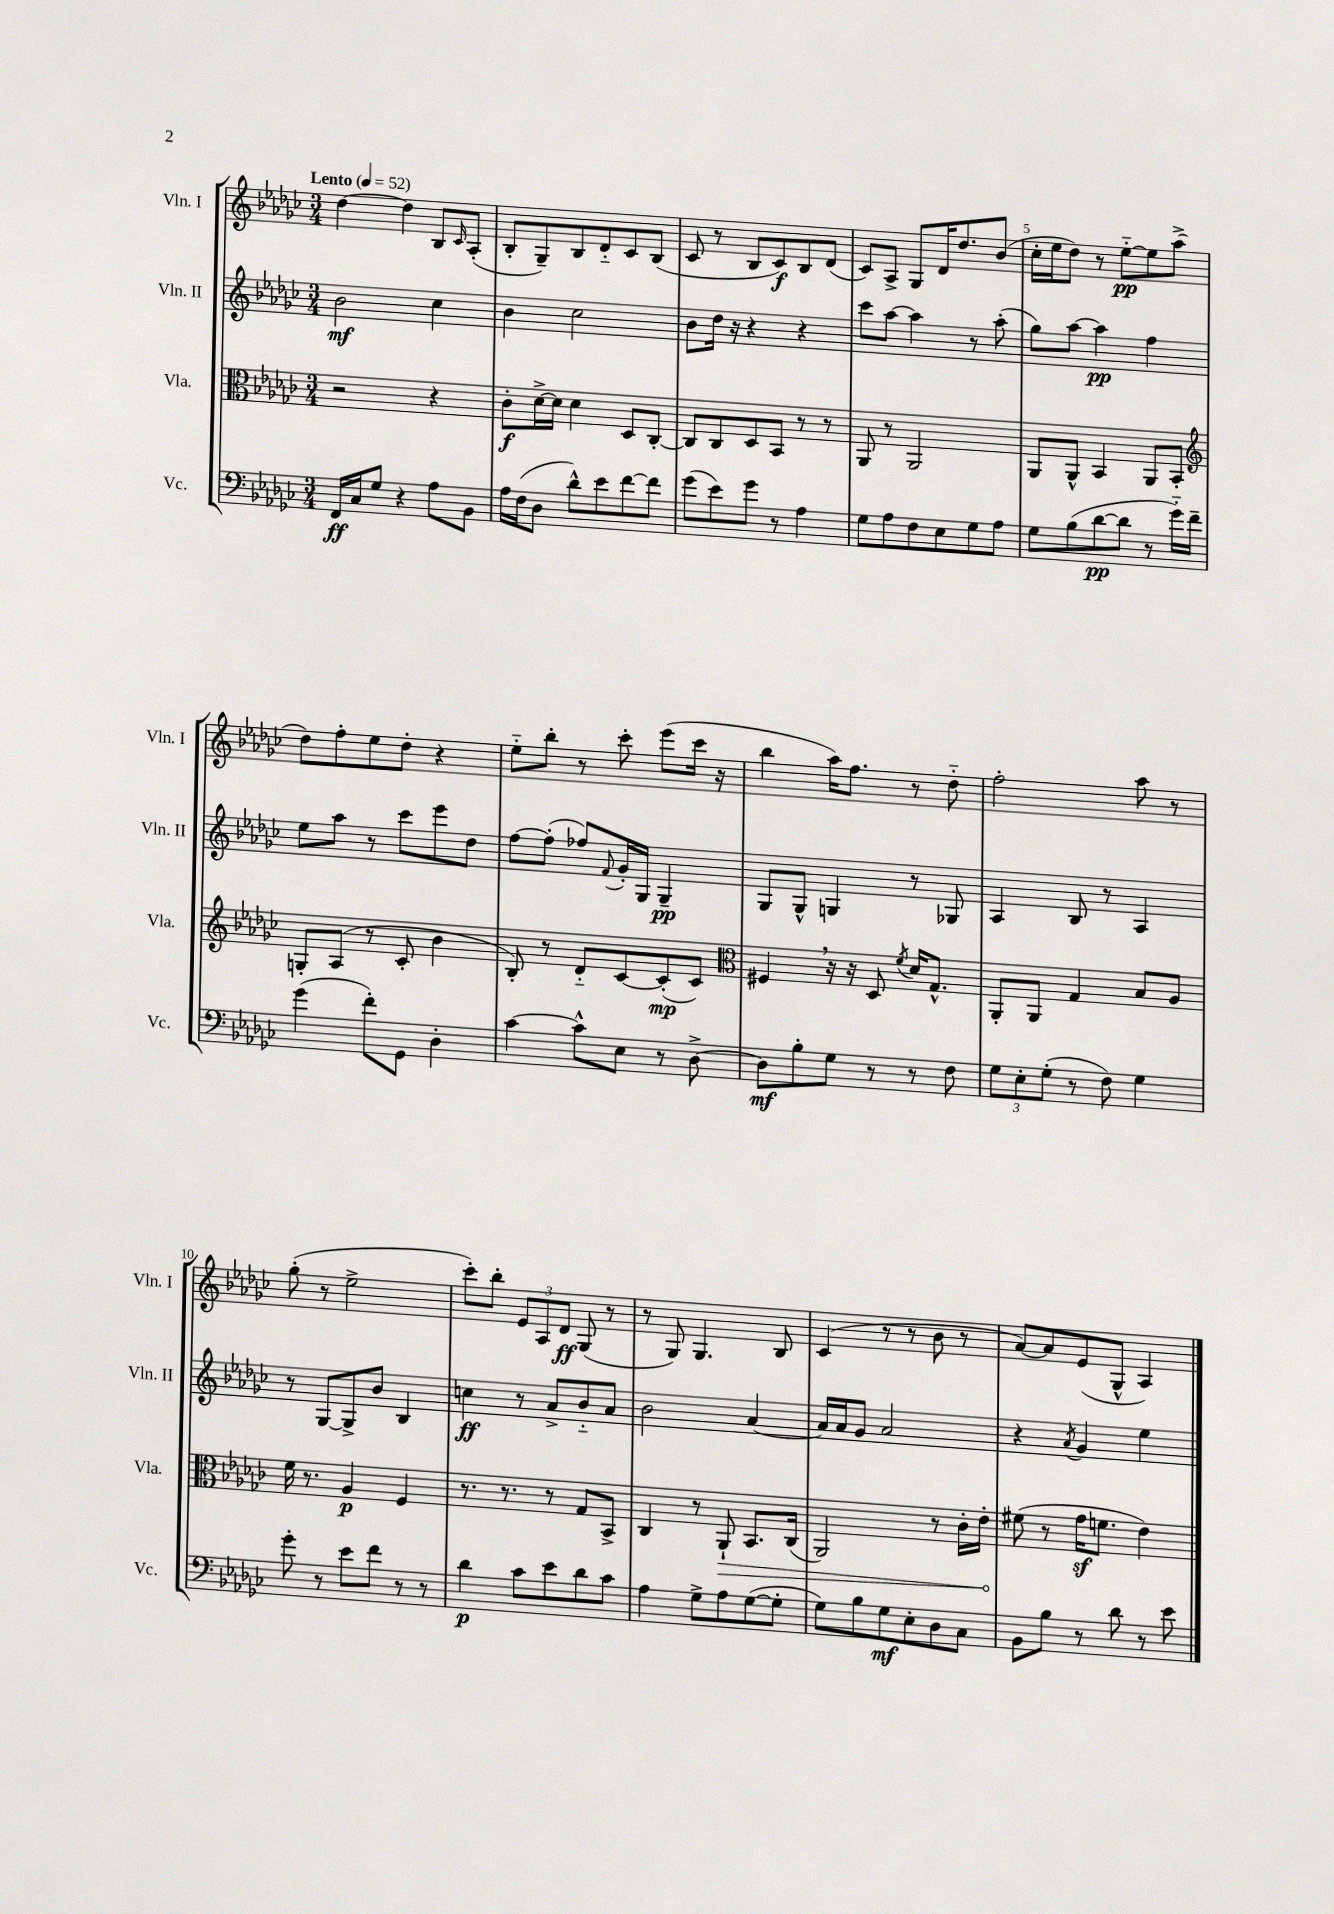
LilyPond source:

<<
\new StaffGroup <<
\new Staff = "s0" \with { instrumentName = "Vln. I" shortInstrumentName = "Vln. I" } {
    \clef treble \key ges \major \numericTimeSignature \time 3/4 \tempo "Lento" 4 = 52
    des''4~ des''4 bes8 \grace { ces'16 } aes8-.( |
    bes8-. ges8--) bes8 des'8-_ ces'8 bes8( |
    ces'8 r8 bes8 ces'8\f) bes8 des'8( |
    ces'8) aes8-> ges8 des'16 des''8. bes'8( |
    ces''16-. ees''16 des''8) r8 ees''8~-_\pp ees''8 aes''8->( |
    des''8) f''8-. ees''8 des''8-. r4 |
    ees''8-_ bes''8-. r8 ces'''8-. ees'''8( ces'''16 r16 |
    bes''4 aes''16) f''8. r8 des''8-_ |
    f''2-. aes''8 r8 |
    ges''8-.( r8 ees''2-> |
    ces'''8-.) bes''8-. \tuplet 3/2 { ees'8 aes8 des'8\ff } ges8( r8 |
    r8 ges8) ges4. bes8 |
    ces'4( r8 r8 bes'8 r8 |
    aes'8~) aes'8 ees'8( ges8-^ aes4) \bar "|." |
}
\new Staff = "s1" \with { instrumentName = "Vln. II" shortInstrumentName = "Vln. II" } {
    \clef treble \key ges \major \numericTimeSignature \time 3/4
    bes'2\mf ces''4 |
    bes'4 ces''2 |
    bes'8 des''16 r16 r4 r4 |
    ces'''8 aes''8~ aes''4 r8 aes''8-.( |
    ges''8) aes''8~ aes''4\pp f''4 |
    ees''8 aes''8 r8 ces'''8 ees'''8 des''8 |
    f''8~ f''8-.( fes''8) \appoggiatura { f'8 } ges'16-. ges16 ges4--\pp |
    ges8 ges8-^ g4 r8 ges8 |
    aes4 bes8 r8 aes4 |
    r8 ges8~ ges8-> bes'8 bes4 |
    c''4\ff r8 aes'8-> bes'8-_ aes'8 |
    bes'2 aes'4~ |
    aes'16 aes'16 ges'8 aes'2 |
    r4 \acciaccatura { aes'8 } ges'4 ees''4 \bar "|." |
}
\new Staff = "s2" \with { instrumentName = "Vla." shortInstrumentName = "Vla." } {
    \clef alto \key ges \major \numericTimeSignature \time 3/4
    r2 r4 |
    ces'8-.\f des'16~-> des'16 des'4 des8 ces8~-. |
    ces8 ces8 des8 bes,8 r8 r8 |
    aes,8 r8 aes,2 |
    aes,8 aes,8-^ bes,4 aes,8 bes,8-. |
    \clef treble g8-. aes8( r8 ces'8-. bes'4 |
    bes8-.) r8 des'8-_ ces'8~ ces'8-.\mp( ces'8) |
    \clef alto fis4 \breathe r16 r16 des8 \acciaccatura { f'8 } des'16 ges8.-^ |
    aes,8-. aes,8 ges4 bes8 aes8 |
    f'16 r8. aes4\p f4 |
    r8. r8. r8 ges8 bes,8-> |
    ces4 r8 \once \override Hairpin.circled-tip = ##t aes,8-!\> bes,8. ces16( |
    aes,2) r8 ces'16-. ees'16-.\! |
    fis'8( r8 ges'16\sf f'8. ees'4) \bar "|." |
}
\new Staff = "s3" \with { instrumentName = "Vc." shortInstrumentName = "Vc." } {
    \clef bass \key ges \major \numericTimeSignature \time 3/4
    f,16\ff ces16 ges8 r4 aes8 bes,8 |
    aes16 f16( des8 des'8-^) ees'8 f'8~ f'8 |
    ges'8( ees'8) ges'8 r8 aes4 |
    ges8 aes8 f8 ees8 ges8 aes8 |
    ges8 bes8( des'8~\pp des'8 r8 ges'16-_) f'16-- |
    ges'4( f'8-.) ges,8 des4-. |
    ces'4~ ces'8-^ ees8 r8 des8~-> |
    des8\mf bes8-. ges8 r8 r8 f8 |
    \tuplet 3/2 { ges8 ees8-. ges8-.( } r8 f8) ges4 |
    ges'8-. r8 ees'8 f'8 r8 r8 |
    des'4\p ces'8 ees'8 des'8 ces'8 |
    aes4 ges8-> aes8 ges8~( ges8-. |
    ges8) bes8 ges8\mf ees8-. des8 ces8 |
    bes,8 bes8 r8 des'8 r8 ees'8 \bar "|." |
}
>>
>>
\layout { \context { \Score \override BarNumber.break-visibility = ##(#f #t #t) barNumberVisibility = #(every-nth-bar-number-visible 5) } }
